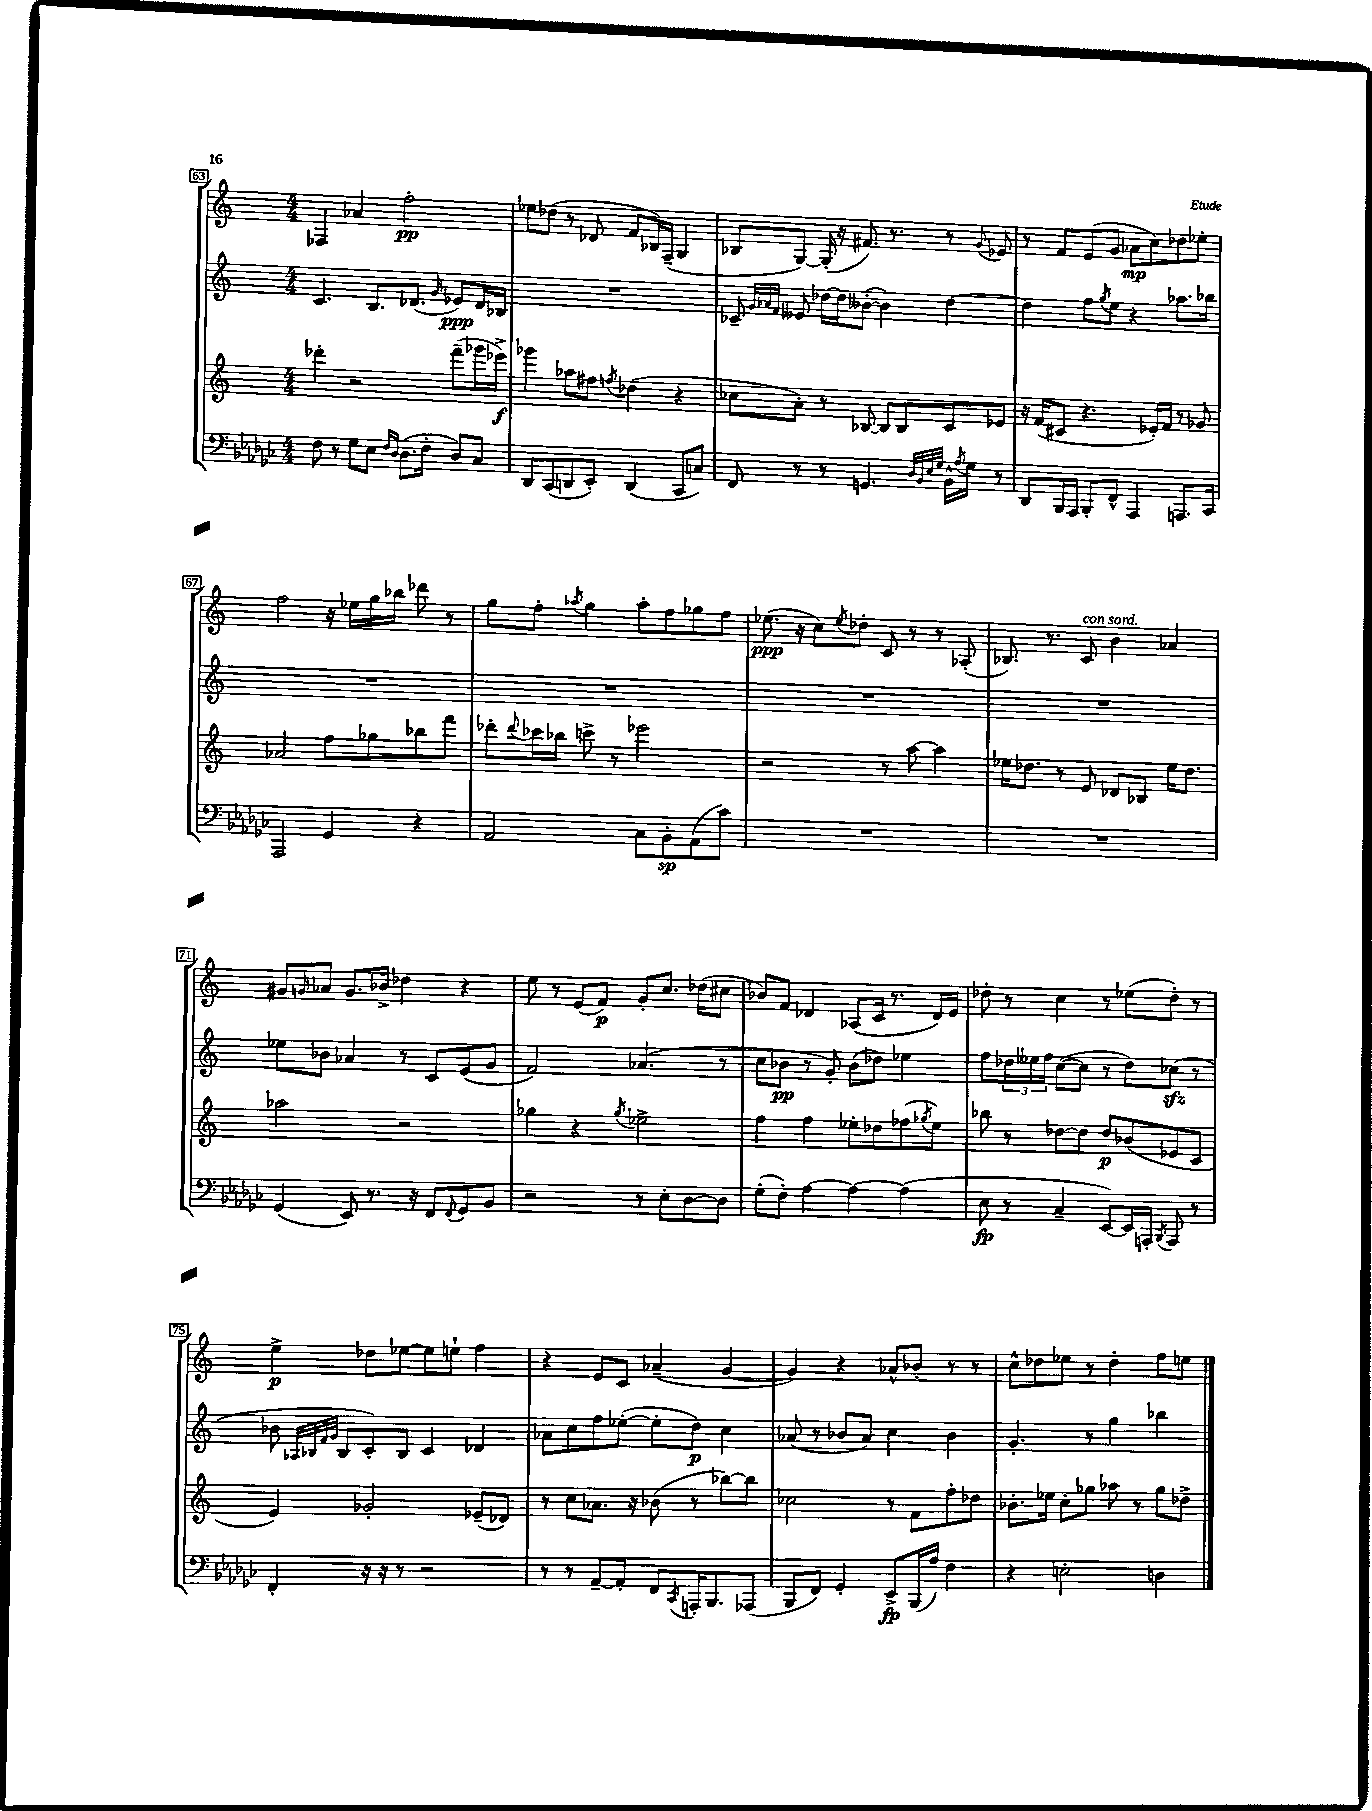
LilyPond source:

<<
\new StaffGroup <<
\new Staff = "s0" {
    \clef treble \key c \major \numericTimeSignature \time 4/4
    fes4 aes'4 f''2-.\pp |
    ees''8 des''8( r8 des'8 f'8 bes16) f16--( g4 |
    bes8 g8~) g16-.( r16 fis'8.) r8. r8 \appoggiatura { g'8 } ees'8 |
    r8 f'8 e'8( g'8 aes'8\mp c''8) des''8 ees''8-. |
    f''2 r16 ees''16 g''16 bes''16 des'''8 r8 |
    g''8 f''8-. \acciaccatura { aes''8 } g''4 aes''8-. f''8 ges''8 f''8 |
    ees''8.\ppp( r16 c''8) \acciaccatura { ees''8 } des''8-. c'8 r8 r8 aes8-.( |
    bes8.) r8. c'8^\markup { \italic "con sord." } b'4 aes'4 |
    gis'8 \grace { g'16 } aes'8 g'8. bes'16-> des''4 r4 |
    e''8 r8 e'8( f'8\p) g'8-. c''8. des''16( cis''8 |
    bes'8) f'8 des'4 aes8( c'16 r8. des'16) e'16 |
    des''8-. r8 c''4 r8 ees''8( des''8-.) r8 |
    e''4->\p des''8 ees''8~ ees''8 e''8-! f''4 |
    r4 e'8 c'8 aes'4--( g'4~ |
    g'4) r4 aes'8-^ bes'8-. r8 r8 |
    c''8-^ des''8 ees''8 r8 des''4-. f''8 e''8 \bar "|." |
}
\new Staff = "s1" {
    \clef treble \key c \major \numericTimeSignature \time 4/4
    c'4. b8. des'8.( \grace { g'16 } ees'8\ppp) des'16 bes16 |
    R1 |
    ces'8-- \grace { g'32 aes'32 f'32 } eeses'8 des''16~ des''16 beses'8~-.( beses'4) des''4~ |
    des''4 f''8 \acciaccatura { g''8 } e''8 r4 aes''8. bes''16 |
    R1 |
    R1 |
    R1 |
    R1 |
    ees''8 bes'8 aes'4 r8 c'8 e'8( g'8 |
    f'2) aes'4.( r8 |
    c''8 bes'8\pp r8 g'8-.) bes'8( des''8) ees''4 |
    f''8 \tuplet 3/2 { des''16 eeses''16 f''16 } c''8~( c''8 r8 des''8) ces''8\sfz( r8 |
    bes'8 \grace { aes32 bes32 f'32 g'32 } bes8 c'8-.) bes8 c'4 des'4 |
    aes'8 c''8 f''8 ees''8~-.( ees''8-. d''8\p) c''4 |
    aes'8( r8 bes'8 aes'8) c''4 bes'4 |
    g'4.-. r8 g''4 bes''4 \bar "|." |
}
\new Staff = "s2" {
    \clef treble \key c \major \numericTimeSignature \time 4/4
    des'''4-. r2 f'''8--( ges'''16 ees'''16->\f) |
    ges'''4 aes''8 fis''8 \acciaccatura { f''8 } des''4( r4 |
    ces''8 a'8-.) r8 bes8~ bes8 bes8 c'8 ees'8 |
    r16 f'16( cis'8 r4. ees'16-.) f'16 r8 ges'8 |
    aes'2 f''8 ges''8 bes''8 f'''8 |
    des'''8-. \appoggiatura { des'''8 } ces'''16 bes''16 c'''8-> r8 ees'''2 |
    r2 r8 a''8~ a''4 |
    ees''16 des''8. r8 e'8 des'8 bes8 ees''16 des''8. |
    aes''2 r2 |
    ges''4 r4 \acciaccatura { ges''8 } ees''2-> |
    f''4 f''4 ees''8-. des''8 fes''8( \acciaccatura { ges''8 } ees''8) |
    bes''8 r8 des''8~ des''8 des''8\p bes'8( ees'8 c'8 |
    e'4) ges'2-. ees'8--( des'8) |
    r8 c''8 aes'8. r16 bes'8( r8 bes''8~) bes''8 |
    ces''2 r8 f'8 f''8-. des''8 |
    bes'8.-. ees''16 c''8-. ges''8 aes''8 r8 ges''8 des''8-> \bar "|." |
}
\new Staff = "s3" {
    \clef bass \key ges \major \numericTimeSignature \time 4/4
    f8 r8 ges8 ees8 \grace { f16 des16 } des8.( f16-. des8) ces8 |
    des,8 ces,8( d,8 ees,8-.) d,4( ces,8 c8) |
    f,8 r8 r8 g,4. \grace { des32 bes,32 ees32 ges32 } bes,16-^ \acciaccatura { aes8 } ges16 r8 |
    des,8 bes,,16 aes,,16 bes,,8-. f,8-^ aes,,4 a,,8. ces,16 |
    aes,,2 ges,4 r4 |
    aes,2 ces8 bes,8-.\sp aes,8( ces'8) |
    R1 |
    R1 |
    ges,4( ees,8) r8. r16 f,8 \appoggiatura { f,8 } ges,8 bes,8 |
    r2 r8 ees8-. des8~ des8 |
    ges8-.( f8-.) aes4~ aes4~ aes4( |
    ees8\fp r8 ces4-- ees,8~) ees,16 a,,16-. \acciaccatura { bes,,8 } a,,8 r8 |
    f,4-. r16 r16 r8 r2 |
    r8 r8 aes,8~-- aes,8-. f,8 \acciaccatura { ces,8 } a,,16-. bes,,8. aes,,8( |
    bes,,8 f,8) ges,4-. ees,8->\fp bes,,16( aes16) f4 |
    r4 e2-. d4 \bar "|." |
}
>>
>>
\layout { \context { \Score currentBarNumber = #63 \override BarNumber.stencil = #(make-stencil-boxer 0.1 0.3 ly:text-interface::print) } }
